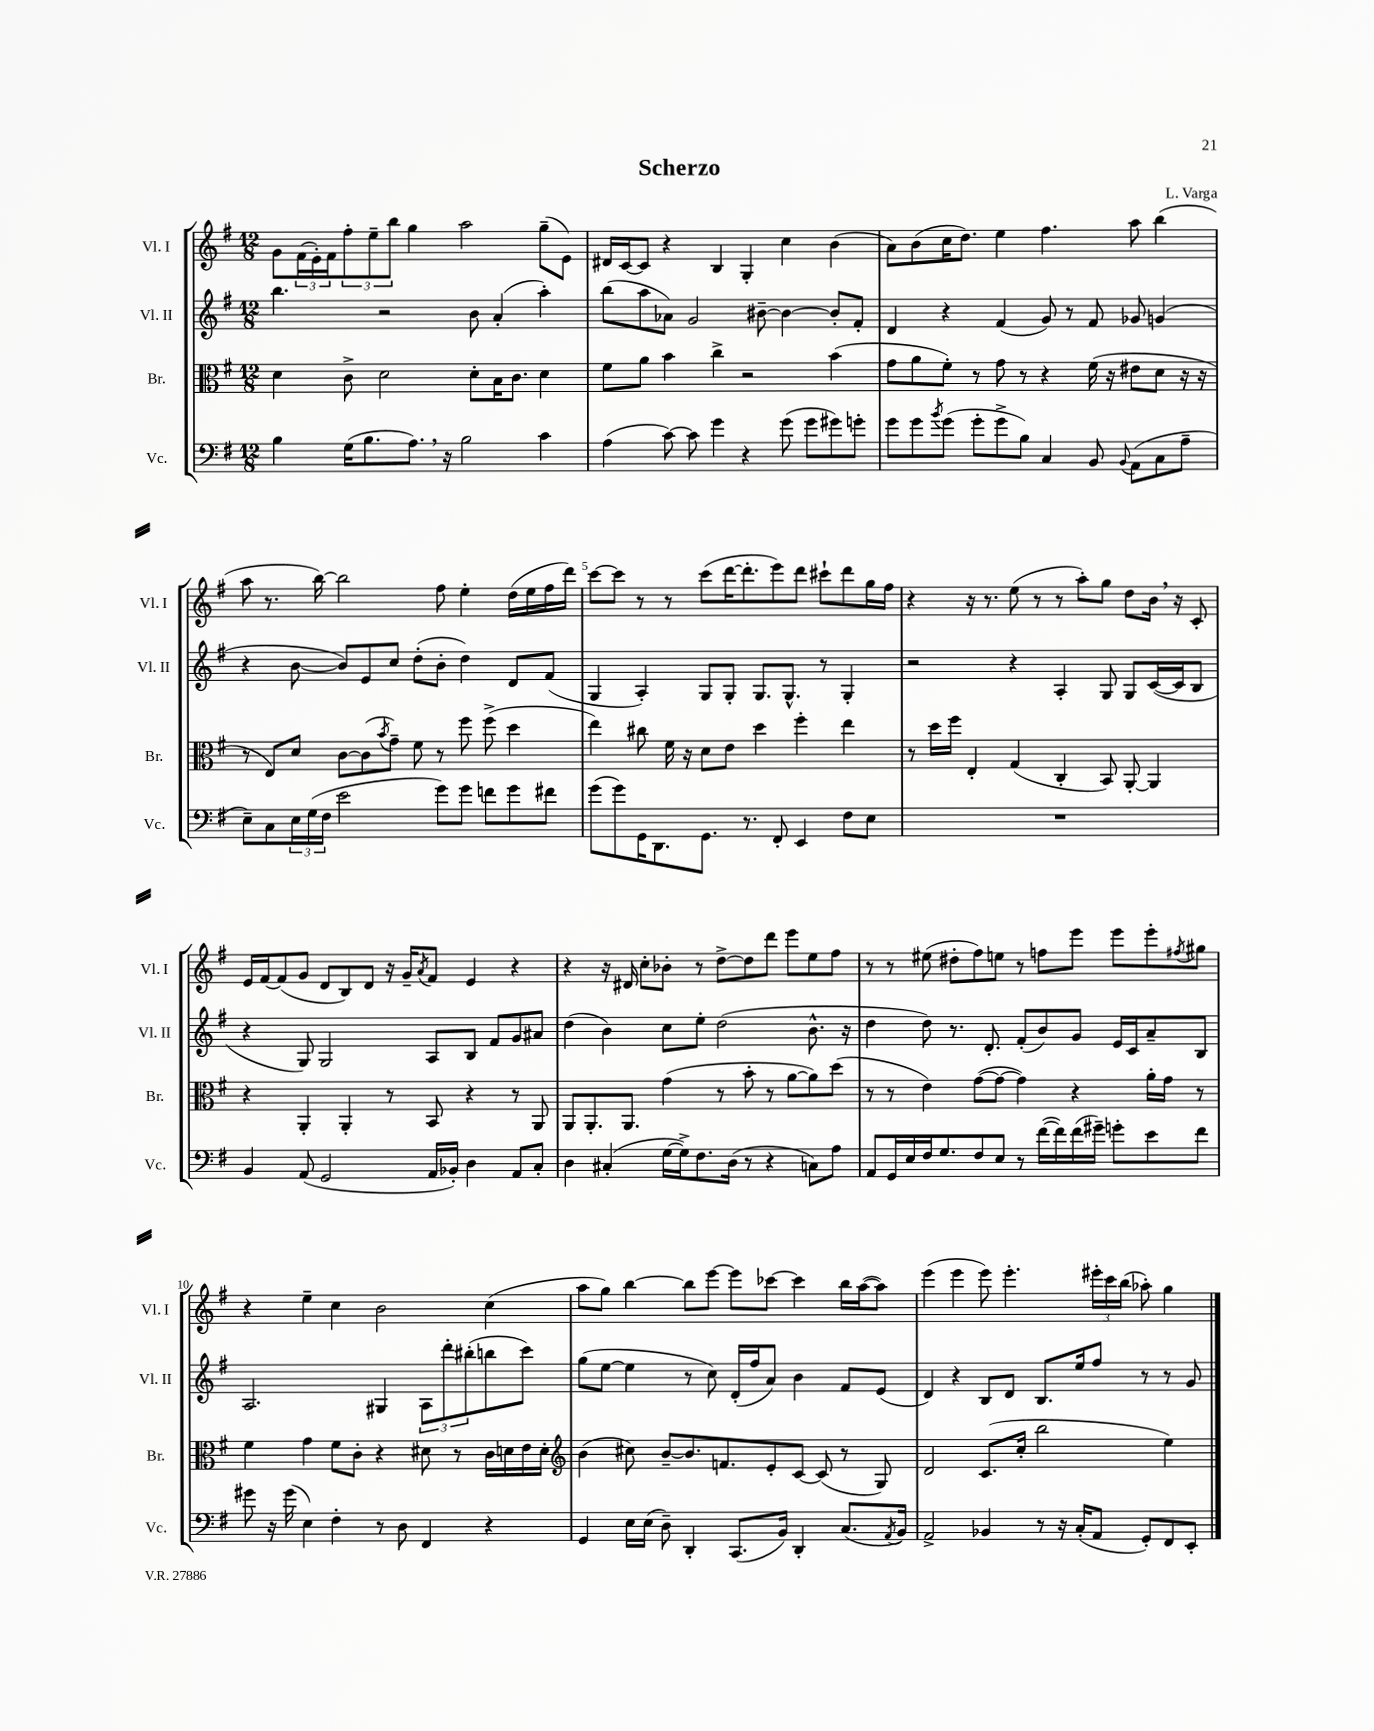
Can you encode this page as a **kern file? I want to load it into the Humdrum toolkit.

**kern	**kern	**kern	**kern
*staff4	*staff3	*staff2	*staff1
*clefF4	*clefC3	*clefG2	*clefG2
*k[f#]	*k[f#]	*k[f#]	*k[f#]
*M12/8	*M12/8	*M12/8	*M12/8
4B\	4d\	4.bb\	8g\L
.	.	.	(24f#\L
.	.	.	24e'\)
.	.	.	24f#\J
(16G\LK	8c^\	.	12ff#'\
8.B\	.	.	.
.	.	.	12ee~\
.	2d\	2r	.
.	.	.	12bb\J
8.A\J)	.	.	4gg\
16r	.	.	.
2B\	.	.	2aa\
.	8d'\L	8b\	.
.	16B\K	(4a'/	.
.	8.c\J	.	.
4c\	4d\	4aa'\)	(8gg~\L
.	.	.	8e\J)
=	=	=	=
(4A\	8f#\L	(8bb\L	16d#/LL
.	.	.	[16c/J
.	8a\J	8aa\	8c/]J
[8c\)	4b\	8a-\J)	4r
8c\]	.	2g/	.
4g\	4cc^\	.	4B/
4r	2r	.	4G'/
.	.	[8b#~\	.
(8g\	.	4b#\_	4cc\
8g\L	.	.	.
8g#\)	(4b\	8b#'/]L	(4b\
8g'\J	.	8f#'/J	.
=	=	=	=
8g\L	8g\L	4d/	8a\L)
8g\	8a\	.	(8b\
8qb/	.	.	.
(8g\J	8f#'\J)	4r	16cc\K
.	.	.	8.dd\J)
8g'\L	8r	.	.
8g^\	8g\	(4f#/	4ee\
8B\J)	8r	.	.
4C/	4r	8g/)	4.ff#\
.	.	8r	.
8BB/	(16f#\	8f#/	.
.	16r	.	.
8qqBB/	.	.	.
(8AA\L	8e#\L	8g-/	8aa\
8C\	8d\J	(4g/	(4bb\
8A~\J	16r	.	.
.	16r	.	.
=	=	=	=
8E~\L)	8r	4r	8aa\
8C\	8E/L)	.	8.r
24E\L	8d/J	[8b\	.
(24G\	.	.	.
.	.	.	[16bb\)
24F#\JJ	.	.	.
2e\	[8c\L	8b/]L)	2bb\]
.	(8c\]	8e/	.
.	8qb/	.	.
.	8g~\J)	8cc/J	.
.	8f#\	(8dd'\L	.
8g\L)	8r	8b'\J	8ff#\
8g\J	8ff#\	4dd\)	4ee'\
8f\L	(8ff#^\	.	.
8g\	4dd\	8d/L	(16dd\LL
.	.	.	16ee\
8f#\J	.	(8f#/J	16ff#\
.	.	.	16ddd\JJ)
=	=	=	=
(8g\L	4ee\)	4G/	[8ccc\L
8g\)	.	.	8ccc\]J
16GG\K	8cc#\	4A'/)	8r
8.DD\	.	.	.
.	16f#\	.	8r
.	16r	.	.
8.GG\J	8d\L	8G/L	(8ccc\L
.	8e\J	8G'/J	[16ddd\K
8.r	.	.	8.ddd'\]
.	4dd\	8.G/L	.
8FF#'/	.	.	8eee\)
.	.	8.G^^/J	.
4EE/	4ff#'\	.	8ddd\J
.	.	8r	8ccc#`\L
8F#\L	4ee\	4G'/	8ddd\
8E\J	.	.	16gg\L
.	.	.	16ff#\JJ
=	=	=	=
1.r	8r	2r	4r
.	16dd\LL	.	.
.	16ff#\JJ	.	.
.	4E'/	.	16r
.	.	.	8.r
.	(4G/	4r	(8ee\
.	.	.	8r
.	4C'/	4A'/	8r
.	.	.	8aa'\L)
.	8BB/)	8G/	8gg\J
.	[8AA'/	8G/L	8dd\L
.	4AA/]	([16c/L	16b\Jk
.	.	16c/]J	16r
.	.	8B/J	8c'/
=	=	=	=
4BB/	4r	4r	16e/LL
.	.	.	[16f#/J
.	.	.	(8f#/]
(8AA/	4AA'/	8G/)	8g/J
2GG/	.	2G/	8d/L
.	4AA'/	.	8B/)
.	.	.	8d/J
.	8r	.	16r
.	.	.	16g~/LK
.	.	.	8qa/
16AA/LL	8BB/	8A/L	8f#/J
16BB-'/JJ)	.	.	.
4D\	4r	8B/J	4e/
.	.	8f#/L	.
8AA/L	8r	8g/	4r
8C'/J	8AA/	8a#/J	.
=	=	=	=
4D\	8AA/L	(4dd\	4r
.	8.AA'/	.	.
(4C#'/	.	4b\)	16r
.	8.AA/J	.	16d#/
.	.	.	8cc'\L
[16G\LL	(4g\	8cc\L	8b-'\J
16G^\]J)	.	.	.
8.F#\	.	8ee'\J	8r
.	8r	(2dd\	[8dd^\L
(16D\Jk	.	.	.
8r	8b'\	.	8dd\]
4r	8r	.	8ddd\J
.	[8a\L	.	8eee\L
8C\L)	8a\])	8.b^^\	8ee\
8A\J	(8dd\J	.	8ff#\J
.	.	16r	.
=	=	=	=
8AA/L	8r	4dd\	8r
16GG/L	8r	.	8r
16E/	.	.	.
16F#/J	4e\)	8dd\)	(8ee#\
8.G/	.	.	.
.	.	8.r	8dd#'\L
8F#/	([8g\L	.	8ff#\)
.	.	8.d'/	.
8E/J	8g\_J	.	8ee\J
8r	4g\])	(8f#'/L	8r
([16f#\LL	.	8b/)	8ff\L
16f#\])	.	.	.
(16f#\	4r	8g/J	8eee\J
16g#~\JJ)	.	.	.
8g'\L	.	16e/LL	8eee\L
.	.	16c/J	.
8e\	16a'\LL	8a~/	8eee'\
.	16g\JJ	.	.
.	.	.	8qff#/
8f#\J	8r	8B/J	8gg#\J
=	=	=	=
8g#\	4f#\	2.A/	4r
16r	.	.	.
(16g#\	.	.	.
4E\)	4g\	.	4ee~\
4F#'\	8f#\L	.	4cc\
.	8c'\J	.	.
8r	4r	4G#/	2b\
8D\	.	.	.
4FF#/	8d#\	12A\L	.
.	.	12ddd'\	.
.	8r	.	.
.	.	(12bb#'\	.
4r	16c\LL	8bb\	(4cc\
.	16d\	.	.
.	16e\	8ccc\J)	.
.	16d'\JJ	.	.
=	=	=	=
*	*clefG2	*	*
4GG/	(4b\	(8gg\L	8aa\L
.	.	[8ee\J	8gg\J)
16E\LL	8cc#\)	4ee\]	[4bb\
(16E\JJ	.	.	.
8D~\)	[8b~/L	.	.
4DD'/	8.b/]	8r	8bb\]L
.	.	8cc\)	[8eee\J
.	8.f/	.	.
(8.CC/L	.	(16d'/LL	8eee\]L
.	.	16ff#/J	.
.	8e'/	8a/J)	[8ccc-\J
16BB/Jk)	.	.	.
4DD'/	[8c/J	4b\	4ccc-\]
.	(8c/]	.	.
(8.C/L	8r	8f#/L	16bb\LL
.	.	.	([16aa\J
.	8G/)	(8e/J	8aa\]J)
8qAA/	.	.	.
16BB/Jk)	.	.	.
=	=	=	=
2AA^/	2d/	4d/)	(4eee\
.	.	4r	4eee\
4BB-/	(8.c/L	8B/L	8eee\)
.	.	8d/J	4.eee'\
.	16cc'/Jk	.	.
8r	2bb\	8.B/L	.
16r	.	.	.
(16C'/LK	.	16ee/k	.
8AA/J	.	8ff#/J	24eee#'\LL
.	.	.	24ccc\
.	.	.	(24bb\JJ
8GG'/L)	.	8r	8aa-'\)
8FF#/	4ee\)	8r	4gg\
8EE'/J	.	8g/	.
==	==	==	==
*-	*-	*-	*-
